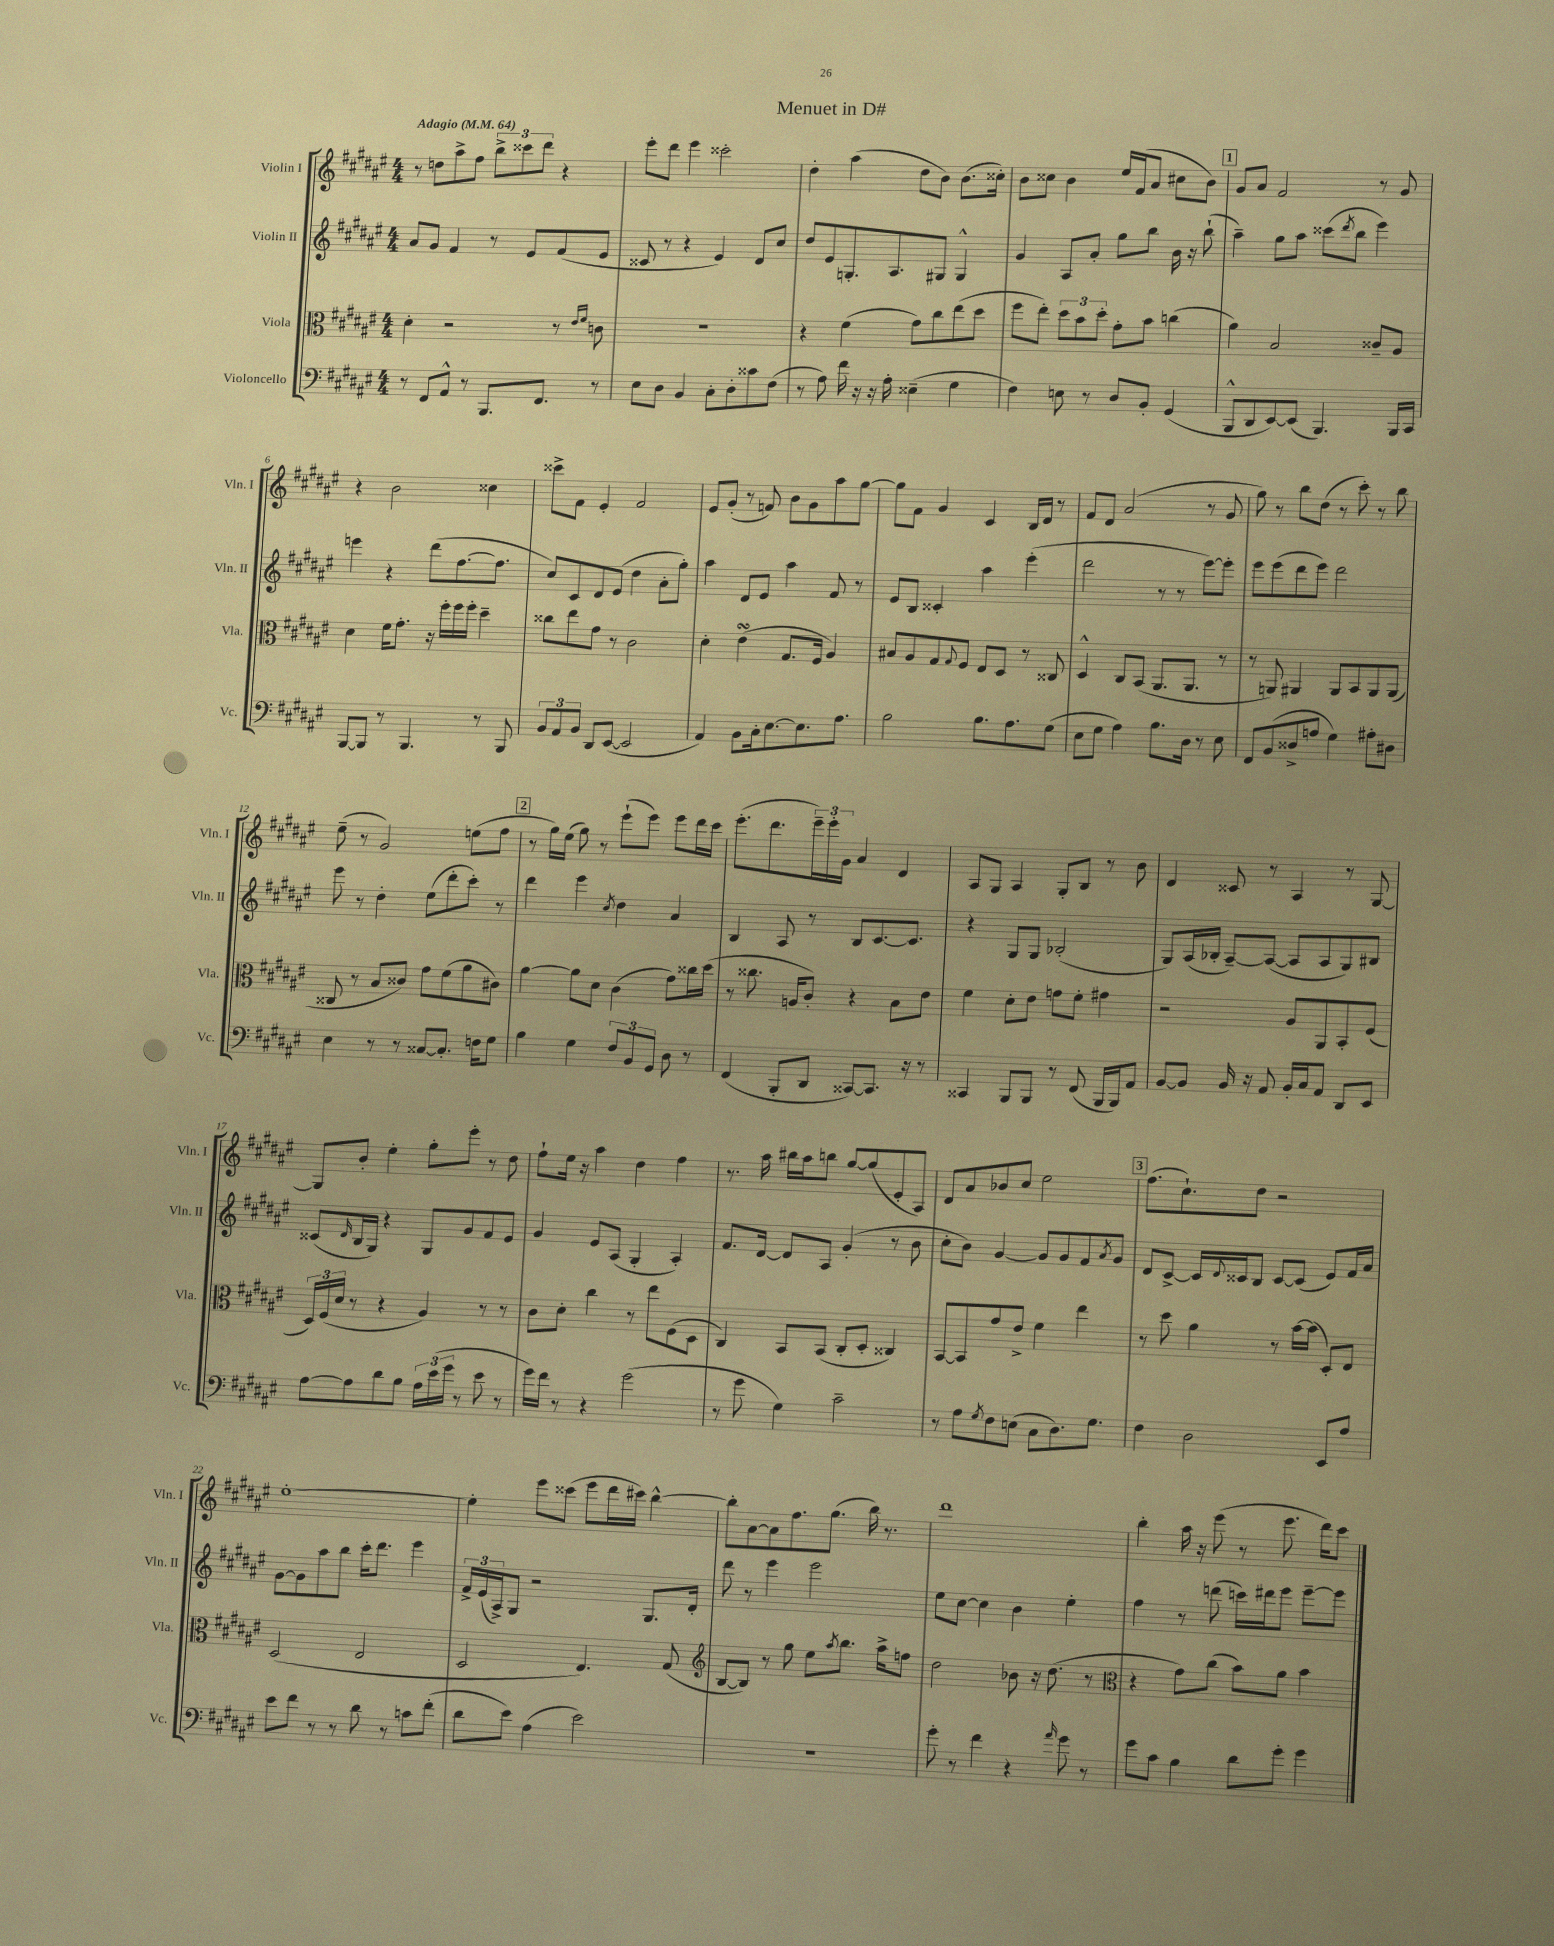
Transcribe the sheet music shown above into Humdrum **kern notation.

**kern	**kern	**kern	**kern
*staff4	*staff3	*staff2	*staff1
*clefF4	*clefC3	*clefG2	*clefG2
*k[f#c#g#d#a#e#]	*k[f#c#g#d#a#e#]	*k[f#c#g#d#a#e#]	*k[f#c#g#d#a#e#]
*M4/4	*M4/4	*M4/4	*M4/4
*MM64	*MM64	*MM64	*MM64
8r	4d#'	8a#	8r
8FF#	.	8g#	8dd
8AA#^^	2r	4f#	8aa#^
8r	.	.	8ff#
8.BBB	.	8r	12bb^
.	.	.	12ccc##
.	.	8e#	.
.	.	.	12ddd#
8.FF#	.	.	.
.	8r	(8f#	4r
.	16qqe#	.	.
.	16qqf#	.	.
8r	8c	8e#	.
=	=	=	=
8E#	1r	8c##	8eee#'
8D#	.	8r	8ddd#
4BB	.	4r	4eee#
8C#'	.	4e#)	2ccc##'
8D#'	.	.	.
8c##	.	8d#	.
(8F#	.	8cc#	.
=	=	=	=
8r	4r	8dd#	4dd#'
8A#)	.	8e#	.
16f#	(4f#	8.G'	(4aa#
16r	.	.	.
16r	.	.	.
16A#'	.	8.A#	.
(4E##~	8g#)	.	8dd#
.	8cc#	8G#	8b)
4G#	(8ee#	4G#^^	(8.b
.	8dd#	.	.
.	.	.	16cc##')
=	=	=	=
4F#)	8ff#	4g#	8b
.	8ee#')	.	8cc##
8E	12dd#	8A#	4b
.	12b	.	.
8r	.	8a#'	.
.	12dd#'	.	.
8D#	8g#'	8gg#	16ee#
.	.	.	(16f#
8BB'	8b	8bb	8a#
(4GG#	(4cc	16b	8cc#
.	.	16r	.
.	.	(8bb`	8b)
=	=	=	=
8BBB^^	4a#)	4aa#~)	8g#
8DD#	.	.	8a#
[8EE#)	2B	8gg#	2f#
(8EE#]	.	8aa#	.
4.BBB)	.	(8ccc##	.
.	.	8qddd#	.
.	.	8bb	.
.	8c##~	4eee#)	8r
16BBB	8A#	.	8g#
16CC#	.	.	.
=	=	=	=
[8BBB	4d#	4eee	4r
8BBB]	.	.	.
8r	16f#	4r	2b
.	8.g#'	.	.
4.BBB	.	.	.
.	16r	(8ddd#	.
.	16ff#'	.	.
.	16ff#	[8.ff#	.
.	16ff#'	.	.
8r	4dd#~	.	4cc##
.	.	8.ff#]	.
8BBB	.	.	.
=	=	=	=
12BB	8cc##	8cc#)	8ccc##^
12AA#	.	.	.
.	8ee#	8c#	8f#
12BB	.	.	.
8DD#	8g#	8d#	4e#'
([8EE#	8r	(8e#	.
2EE#]	2c#	4dd#	2f#
.	.	8a#'	.
.	.	8gg#')	.
=	=	=	=
4AA#)	4d#'	4aa#	8e#
.	.	.	(8g#'
8BB	(4e#	8d#	8r
16C#'	.	8e#	8f)
[8.E#	.	.	.
.	8.G#	4aa#	8b
8.E#]	.	.	8g#
.	16F#	.	.
.	4A#)	8f#	8aa#
8.A#	.	.	.
.	.	8r	[8gg#
=	=	=	=
2B	8B#	8e#	8gg#]
.	8A#	8B	8f#
.	8G#	4c##'	4g#
.	8qqG#	.	.
.	8F#	.	.
8.B	8E#	4aa#	4c#
.	8D#	.	.
8.A#	.	.	.
.	8r	(4eee#'	16B
.	.	.	16d#
(8G#	8C##	.	8r
=	=	=	=
8E#	4D#^^	2ddd#	8f#
8G#	.	.	8d#
4A#)	8C#	.	(2a#
.	(8BB	.	.
8.B	8.AA#	8r	.
.	.	8r	.
16D#	8.AA#	.	.
8r	.	[8eee#)	8r
8E#	8r	8eee#']	8g#
=	=	=	=
8FF#	8r	8eee#	8gg#)
(8BB	8AA)	(8eee#	8r
8D##^	4AA#	8ddd#	8bb
8A	.	8eee#)	(8dd#
4G#)	8AA#	2ddd#	8r
.	8BB	.	8ccc#')
8A#'	8AA#	.	8r
8D#	(8AA#	.	8bb
=	=	=	=
4E#	8C##	8eee#	(8ee#~
.	8r	8r	8r
8r	8B	4dd#'	2g#)
8r	8c##)	.	.
[8C##	8g#	(8ee#	.
8.C##']	(8f#	8ddd#'	.
.	8a#	8ccc#')	(8ee
16F	.	.	.
8G#	8c#)	8r	8ff#
=	=	=	=
4B	[4a#	4ddd#	8r
.	.	.	16gg#)
.	.	.	(16ee#
4G#	8a#]	4eee#	8gg#)
.	8d#	.	8r
.	.	8qcc#	.
12F#	(4c#	4dd#	(8eee#`
12BB	.	.	.
.	.	.	8eee#)
12GG#	.	.	.
8D#	8g#)	4a#	8eee#
8r	16cc##	.	16ddd#
.	(16dd#	.	16ccc#
=	=	=	=
(4FF#	8r	4B	(8.eee#'
.	8.cc##	.	.
.	.	.	8.ddd#
8BBB'	.	8A#	.
.	16A	.	.
8DD#	8c#')	8r	24eee#~)
.	.	.	24eee#'
.	.	.	24g#
[8CC##)	4r	8B	4a#
8.CC##]	.	[8.c#	.
.	8B	.	4d#
16r	.	8.c#]	.
8r	8e#	.	.
=	=	=	=
4CC##	4f#	4r	8A#
.	.	.	8G#
8BBB	8d#'	8G#	4A#
8BBB	8e#	8G#	.
8r	8g	(2B-'	8G#'
(8FF#	8f#'	.	8B
16BBB	4g#	.	8r
16BBB)	.	.	.
8AA#	.	.	8b
=	=	=	=
[8BB	2r	8G#)	4d#
8BB]	.	(16A#	.
.	.	16B-'	.
16BB	.	[8A#~)	8c##
16r	.	.	.
8AA#	.	(8A#_	8r
16BB'	8A#	8A#]	4A#
16C#	.	.	.
8AA#	8AA#	8A#	.
8DD#	8BB'	8G#)	8r
8EE#	(8F#	8B#	[8G#
=	=	=	=
[8A#	24D#)	(8c##	8G#]
.	(24F#	.	.
.	24d#	.	.
.	.	16qqd#	.
8A#]	8r	16B	8b'
.	.	16G#)	.
8d#	4r	4r	4ee#'
8B	.	.	.
24A#	4A#)	8G#	8gg#'
(24e#	.	.	.
24g#	.	.	.
8r	.	8g#	8eee#'
8e#	8r	8f#	8r
8r	8r	8e#	8dd#
=	=	=	=
16g#)	8c#	4g#	8ff#`
16f#	.	.	.
8r	8d#'	.	16ee#
.	.	.	16r
4r	4cc#	8e#	4aa#
.	.	(8A#	.
(2g#	8r	4G#'	4dd#
.	8ee#	.	.
.	(8F#	4A#')	4ff#
.	8D#	.	.
=	=	=	=
8r	4C#)	8.f#	8.r
8g#	.	.	.
.	.	[16d#	16aa#
4G#)	8BB	8d#]	16bb#
.	.	.	16aa#
.	(8BB	8A#	8bb
2c#~	8C#'	(4g#'	[8gg#
.	8D#'	.	(8gg#]
.	4C##)	8r	8e#'
.	.	8b	8A#)
=	=	=	=
8r	[8BB	8cc#'	8d#
8A#	8BB]	8b)	8a#
8qG#	.	.	.
8F#	8g#	[4g#	8b-
(8E	8e#^	.	8cc#
8C#	4f#	8g#]	2ee#
8.D#)	.	8g#	.
.	4ee#	8f#	.
8.G#	.	.	.
.	.	8qa#	.
.	.	8g#	.
=	=	=	=
4F#	8r	8d#	(8.ff#
.	8dd#	[8c#^	.
.	.	.	8.cc#`)
2D#	4a#	16c#]	.
.	.	8qqd#	.
.	.	16c##	.
.	.	8B	8dd#
.	8r	[8c##	2r
.	[16b	(8c##]	.
.	(16b]	.	.
8EE#	8D#')	8e#)	.
8A#	8E#	16f#	.
.	.	16a#	.
=	=	=	=
8e#	(2D#	[8g#	[1ee#'
8f#	.	8g#]	.
8r	.	8aa#	.
8r	.	8bb	.
8d#	2E#	16ccc#'	.
.	.	8.ddd#	.
8r	.	.	.
8c	.	4eee#	.
(8f#'	.	.	.
=	=	=	=
8d#	2D#	24f#^	4ee#']
.	.	(24e#	.
.	.	24A#^)	.
8e#)	.	8G#	.
(4A#	.	2r	8eee#
.	.	.	(8ccc##
2e#)	4.E#)	.	8eee#
.	.	.	16ddd#
.	.	.	16ccc#)
.	.	8.G#	[4bb^^
.	(8G#	.	.
.	.	16d#'	.
=	=	=	=
*	*clefG2	*	*
1r	[8B	8ddd#	8bb']
.	8B])	8r	[8a#
.	8r	4eee#	8a#]
.	8gg#	.	8.ff#
.	8ee#	2eee#	.
.	.	.	(8.gg#
.	8qaa#	.	.
.	8.bb	.	.
.	.	.	16bb)
.	16aa#^	.	8.r
.	8ff	.	.
=	=	=	=
8g#'	2dd#	8ee#	1ddd#
8r	.	[8cc#	.
4f#	.	4cc#]	.
4r	8b-	4b	.
.	16r	.	.
.	(8.dd#	.	.
16qqa#	.	.	.
8g#	.	4ee#'	.
8r	8r	.	.
=	=	=	=
*	*clefC3	*	*
8g#	4r	4ff#	4bb'
8c#	.	.	.
4B	8g#)	8r	16aa#
.	.	.	16r
.	(8cc#	(8ddd	(8eee#
8d#	8b)	16ccc)	8r
.	.	16ddd#	.
8g#'	8a#	8eee#	8.eee#
4g#	4b	[8eee#~	.
.	.	.	16ddd#)
.	.	8eee#]	8ccc#
==	==	==	==
*-	*-	*-	*-
